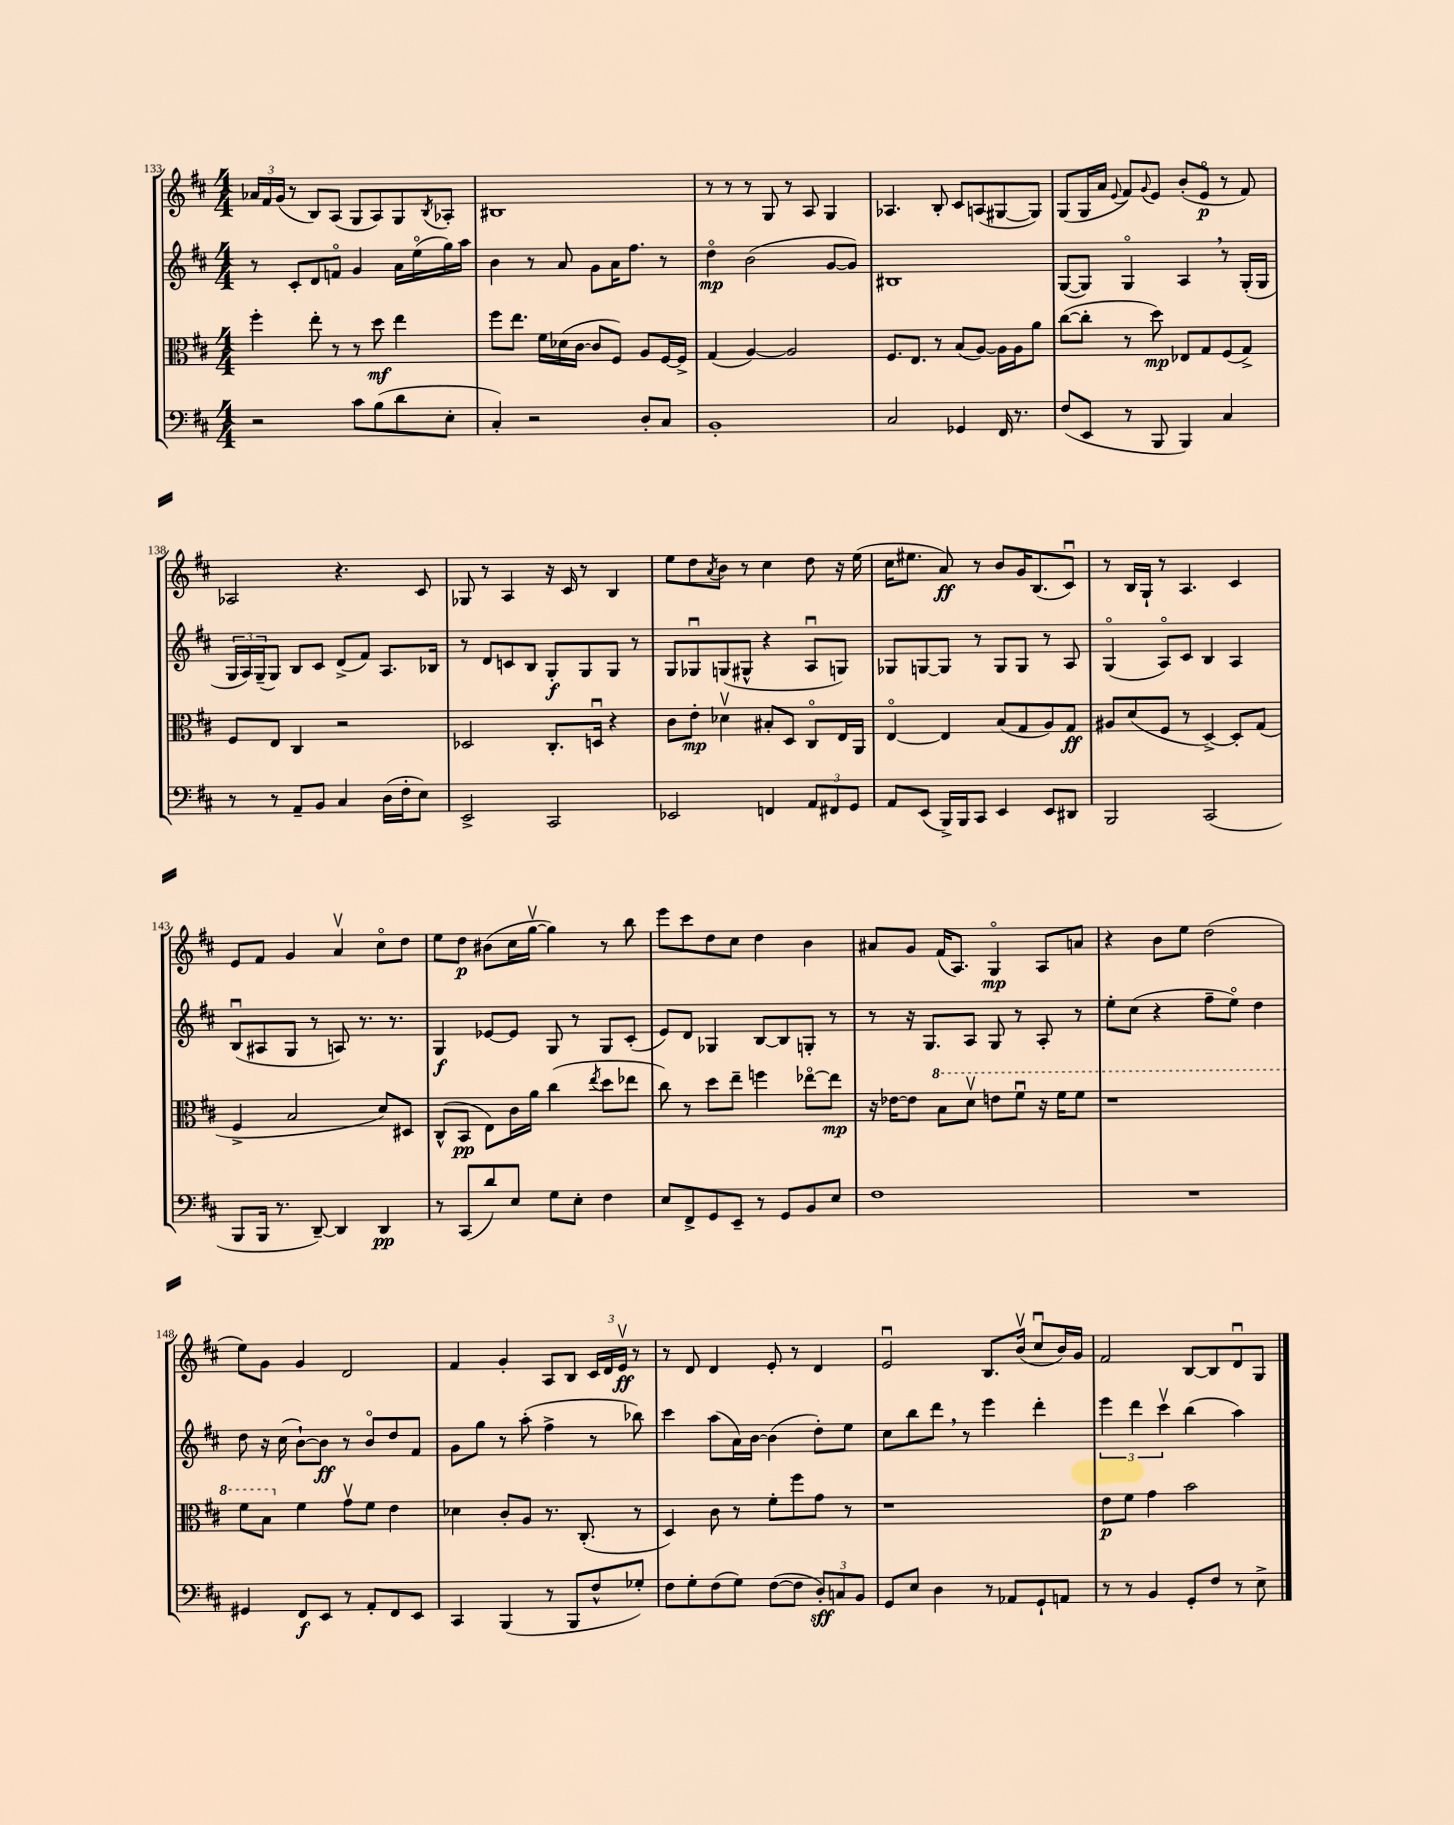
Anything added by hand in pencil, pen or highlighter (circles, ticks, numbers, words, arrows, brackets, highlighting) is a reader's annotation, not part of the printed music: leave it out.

**kern	**kern	**kern	**kern
*staff4	*staff3	*staff2	*staff1
*clefF4	*clefC3	*clefG2	*clefG2
*k[f#c#]	*k[f#c#]	*k[f#c#]	*k[f#c#]
*M4/4	*M4/4	*M4/4	*M4/4
2r	4ff#'	8r	24a-
.	.	.	24f#
.	.	.	(24g
.	.	8c#'	8r
.	8ee'	8d	8B)
.	8r	8fo	(8A
8c#	8r	4g	8G
(8B	8dd	.	8A)
8d	4ee	16a	8G
.	.	(16eeo	.
.	.	.	8qB
8E'	.	16gg)	8A-'
.	.	16aa	.
=	=	=	=
4C#')	8ff#	4b	1B#
.	8.ee	.	.
2r	.	8r	.
.	16f#	.	.
.	(16d-	8a	.
.	[16c#	.	.
.	8c#]	8g	.
.	8F#)	16a	.
.	.	8.ff#	.
8D'	8A	.	.
8C#	[16F#	8r	.
.	16F#^]	.	.
=	=	=	=
1BB'	(4G	4ddo	8r
.	.	.	8r
.	[4A)	(2b	8r
.	.	.	8G
.	2A]	.	8r
.	.	.	8A
.	.	[8g	4G
.	.	8g])	.
=	=	=	=
2C#	8.F#	1B#	4.A-
.	8.E	.	.
.	8r	.	8B'
4GG-	(8B	.	8c#
.	[8A)	.	(8A
16FF#	16A]	.	[8G#
8.r	16A	.	.
.	8a	.	8G#])
=	=	=	=
(8F#	([8cc#	([8G	(8G
8EE	8cc#']	8G])	16G
.	.	.	16a
.	.	.	8qqe
8r	8r	4Go	8f#)
.	.	.	8qqg
8BBB	8dd)	.	8e
4BBB)	8E-	4A	(8b'
.	8G	.	8eo
4C#	(8F#	8r	8r
.	8G^)	(16G'	8f#)
.	.	16G	.
=	=	=	=
8r	8F#	24G	2A-
.	.	24A)	.
.	.	(24G~	.
8r	8E	8G)	.
8AA~	4C#	8B	.
8BB	.	8c#	.
4C#	2r	(8d^	4.r
.	.	8f#)	.
(16D	.	8.A	.
16F#'	.	.	.
8E)	.	.	8c#
.	.	16B-	.
=	=	=	=
2EE^	2D-	8r	8G-
.	.	8d	8r
.	.	8c	4A
.	.	8B	.
2CC#	8.C#'	8G'	16r
.	.	.	16c#
.	.	8G	8r
.	16Du	.	.
.	4r	8G	4B
.	.	8r	.
=	=	=	=
2EE-	8c#	8G	8ee
.	8e'	8G-u	8dd
.	.	.	8qa
.	4d-v	(8G	8b
.	.	8G#^^	8r
4FF	8B#'	4r	4cc#
.	8D	.	.
12AA	8C#o	8Au	8dd
12FF#	.	.	.
.	16E	8G)	16r
12GG	.	.	.
.	16AA	.	(16ee
=	=	=	=
8AA	[4Eo	8G-	16cc#
.	.	.	8.ee#
(8EE	.	[8G	.
16BBB^)	4E]	8G]	8a)
16BBB	.	.	.
8CC#	.	8r	8r
4EE	(8B	8G	8b
.	8G	8G	16g
.	.	.	(8.B
8EE	8A)	8r	.
8DD#	8G	8A	8c#u)
=	=	=	=
2BBB	8A#	(4Go	8r
.	(8d	.	16B
.	.	.	16G`
.	8F#	8Ao)	8r
.	8r	8c#	4.A
(2CC#	[4D^)	4B	.
.	8D']	4A	4c#
.	(8G	.	.
=	=	=	=
8BBB	4F#^	(8Bu	8e
16BBB	.	8A#	8f#
8.r	.	.	.
.	2B	8G	4g
[8DD~)	.	8r	.
4DD]	.	8A)	4av
.	.	8.r	.
4DD	8d)	.	8cc#o
.	.	8.r	.
.	8D#	.	8dd
=	=	=	=
8r	(8C#^^	4G	8ee
(8CC#	8BB	.	8dd
8d)	8E)	[8e-	(8b#
8E	16c#	8e-]	16cc#
.	16a	.	[16ggv
8G	(4cc#	8G	4gg])
8E'	.	8r	.
.	8qee	.	.
4F#	8dd	8G	8r
.	8ee-	(8c#'	8bb
=	=	=	=
8E	8cc#)	8e)	8eee
8FF#^	8r	8d	8ccc#
8GG	8dd	4G-	8dd
8EE~	8ee~	.	8cc#
8r	4ff	[8B	4dd
8GG	.	8B]	.
8BB	[8ee-o	8G'	4b
8E	8ee-]	8r	.
=	=	=	=
1F#	16r	8r	8a#
.	[16e-	.	.
.	8e-]	16r	8g
.	.	8.G	.
.	8b	.	(16f#
.	.	.	8.A)
.	8ddv	8A	.
.	8ee	8G	4Go
.	8ff#u	8r	.
.	16r	8A'	8A
.	16ff#	.	.
.	8ff#	8r	8a
=	=	=	=
1r	1r	8ee'	4r
.	.	(8cc#	.
.	.	4r	8b
.	.	.	8ee
.	.	8ff#~	(2dd
.	.	8eeo)	.
.	.	4dd	.
=	=	=	=
4GG#	8ff#	8dd	8ee)
.	8b	16r	8g
.	.	(16cc#	.
8FF#	4f#	[8b`)	4g
8EE	.	8b]	.
8r	8gv	8r	2d
8AA'	8f#	8bo	.
8FF#	4e	8dd	.
8EE	.	8f#	.
=	=	=	=
4CC#	4d-	8g	4f#
.	.	8gg	.
(4BBB	8c#'	8r	4g'
.	8A	(8aa'	.
8r	8.r	4ff#^	8A
8BBB	.	.	8B
.	(8.C#'	.	.
8F#^^	.	8r	24c#
.	.	.	24d
.	.	.	24ev
8G-')	8r	8bb-)	8r
=	=	=	=
8F#	4D)	4ccc#	8r
8G'	.	.	8d
(8F#	8c#	(8aa	4d
8G)	8r	16a)	.
.	.	[16b	.
([8F#	8f#'	(4b]	8e'
8F#]	8ff#	.	8r
12D')	8g	8dd')	4d
12C	.	.	.
.	8r	8ee	.
12BB	.	.	.
=	=	=	=
8GG	1r	8cc#	2eu
8E	.	8bb	.
4D	.	8ddd	.
.	.	8r	.
8r	.	4eee	8.B
8AA-	.	.	.
.	.	.	(16bv
8GG`	.	4ddd'	8cc#u
8AA	.	.	16b)
.	.	.	16g
=	=	=	=
8r	8e	6eee	2f#
8r	8f#	.	.
.	.	6ddd	.
4BB	4g	.	.
.	.	6ccc#v	.
8GG'	2b	(4bb	[8B
8F#	.	.	8B]
8r	.	4aa)	8du
8E^	.	.	8G
==	==	==	==
*-	*-	*-	*-
